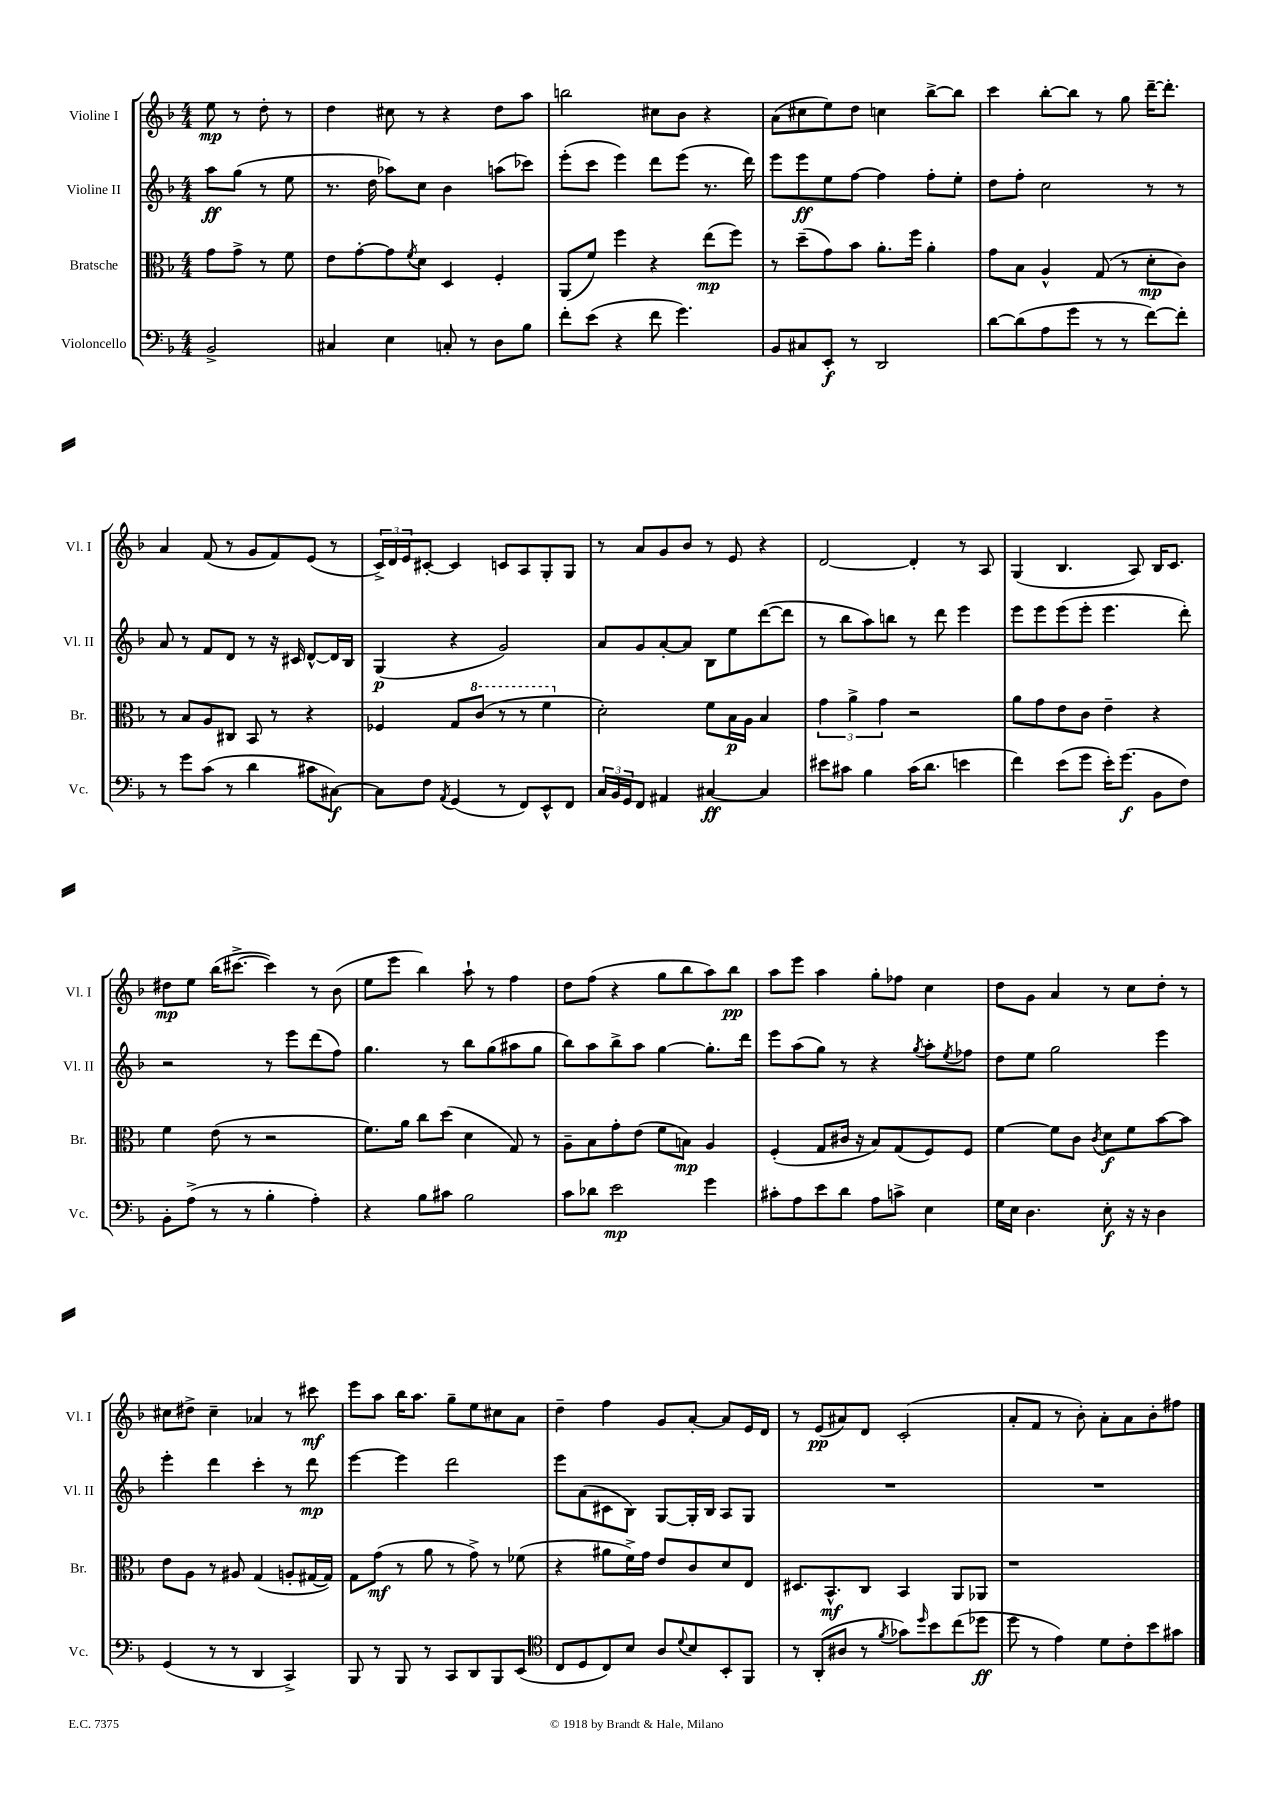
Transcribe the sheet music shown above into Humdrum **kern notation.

**kern	**dynam	**kern	**dynam	**kern	**dynam	**kern	**dynam
*part4	*part4	*part3	*part3	*part2	*part2	*part1	*part1
*staff4	*staff4	*staff3	*staff3	*staff2	*staff2	*staff1	*staff1
*I"Violoncello	*	*I"Bratsche	*	*I"Violine II	*	*I"Violine I	*
*I'Vc.	*	*I'Br.	*	*I'Vl. II	*	*I'Vl. I	*
*clefF4	*	*clefC3	*	*clefG2	*	*clefG2	*
*k[b-]	*	*k[b-]	*	*k[b-]	*	*k[b-]	*
*M4/4	*	*M4/4	*	*M4/4	*	*M4/4	*
=	=	=	=	=	=	=	=
2BB-^/	.	8g\L	.	8aa\L	ff	8ee\	mp
.	.	8g^\J	.	(8gg\J	.	8r	.
.	.	8r	.	8r	.	8dd'\	.
.	.	8f\	.	8ee\	.	8r	.
=1	=1	=1	=1	=1	=1	=1	=1
4C#X/	.	8e\L	.	8.r	.	4dd\	.
.	.	[8g'\	.	.	.	.	.
.	.	.	.	16dd\	.	.	.
4E\	.	8g\]	.	8aa-X\L)	.	8cc#X\	.
.	.	8qf/	.	.	.	.	.
.	.	8d\J	.	8cc\J	.	8r	.
8Cn'/	.	4D/	.	4b-\	.	4r	.
8r	.	.	.	.	.	.	.
8D\L	.	4F'/	.	(8aan\L	.	8dd\L	.
8B-\J	.	.	.	8ccc-X\J)	.	8aa\J	.
=2	=2	=2	=2	=2	=2	=2	=2
8f'\L	.	(8AA/L	.	(8eee'\L	.	2bbn\	.
(8e\J	.	8f/J)	.	8ccc\J	.	.	.
4r	.	4ff\	.	4eee\)	.	.	.
8f\	.	4r	.	8ddd\L	.	8cc#X\L	.
4.g\)	.	.	.	(8eee\J	.	8b-\J	.
.	.	(8ee\L	mp	8.r	.	4r	.
.	.	8ff\J)	.	.	.	.	.
.	.	.	.	16ddd\)	.	.	.
=3	=3	=3	=3	=3	=3	=3	=3
8BB-/L	.	8r	.	8eee\L	.	(8a\L	.
8C#X/	.	(8dd~\L	.	8eee\	ff	8cc#X\	.
8EE'/J	f	8g\)	.	8ee\	.	8ee\)	.
8r	.	8b-\J	.	[8ff\J	.	8dd\J	.
2DD/	.	8.a'\L	.	4ff\]	.	4ccn\	.
.	.	16ff\Jk	.	.	.	.	.
.	.	4a'\	.	8ff'\L	.	[8bb-^\L	.
.	.	.	.	8ee'\J	.	8bb-\J]	.
=4	=4	=4	=4	=4	=4	=4	=4
[8d\L	.	8g\L	.	8dd\L	.	4ccc\	.
(8d\]	.	8B-\J	.	8ff'\J	.	.	.
8A\	.	4A^^/	.	2cc\	.	[8bb-'\L	.
8g\J	.	.	.	.	.	8bb-\J]	.
8r	.	(8G/	.	.	.	8r	.
8r	.	8r	.	.	.	8gg\	.
[8f\L)	.	8d'\L	mp	8r	.	[16ddd~\KL	.
.	.	.	.	.	.	8.ddd'\J]	.
8f'\J]	.	8c\J)	.	8r	.	.	.
!!LO:LB:g=z
=5	=5	=5	=5	=5	=5	=5	=5
8r	.	8r	.	8a/	.	4a/	.
8g\L	.	8B-/L	.	8r	.	.	.
(8c\J	.	8A/	.	8f/L	.	(8f/	.
8r	.	8C#X/J	.	8d/J	.	8r	.
4d\	.	8BB-/	.	8r	.	8g/L	.
.	.	8r	.	16r	.	8f/)	.
.	.	.	.	16c#X/	.	.	.
8c#X\L	.	4r	.	[8d^^/L	.	(8e/J	.
[8C#X\J)	f	.	.	16d/L]	.	8r	.
.	.	.	.	16B-/JJ	.	.	.
=6	=6	=6	=6	=6	=6	=6	=6
8C#\L]	.	4F-X/	.	(4G/	p	24c^/LL)	.
.	.	.	.	.	.	24d/	.
.	.	.	.	.	.	24e/J	.
8F\J	.	.	.	.	.	[8c#X'/J	.
8qAA/	.	.	.	.	.	.	.
(4GG/	.	8G/L	.	4r	.	4c#/]	.
*	*	*8va	*	*	*	*	*
.	.	(8cc/J	.	.	.	.	.
8r	.	8r	.	2g/)	.	8cn/L	.
8FF/L)	.	8r	.	.	.	8A/	.
8EE^^/	.	4ff\	.	.	.	8G'/	.
8FF/J	.	.	.	.	.	8G/J	.
=7	=7	=7	=7	=7	=7	=7	=7
*	*	*X8va	*	*	*	*	*
24C/LL	.	2d'\)	.	8a/L	.	8r	.
24BB-/	.	.	.	.	.	.	.
24GG/J	.	.	.	.	.	.	.
8FF/J	.	.	.	8g/	.	8a/L	.
4AA#X/	.	.	.	[8a'/	.	8g/	.
.	.	.	.	8a/J]	.	8b-/J	.
[4C#X/	ff	8f\L	.	8B-\L	.	8r	.
.	.	16B-\L	p	8ee\	.	8e/	.
.	.	16A\JJ	.	.	.	.	.
4C#/]	.	4B-/	.	([8ddd\	.	4r	.
.	.	.	.	8ddd\J]	.	.	.
=8	=8	=8	=8	=8	=8	=8	=8
8e#X\L	.	6g\	.	8r	.	[2d/	.
8c#X\J	.	.	.	8bb-\L	.	.	.
.	.	6a^\	.	.	.	.	.
4B-\	.	.	.	8aa\)	.	.	.
.	.	6g\	.	.	.	.	.
.	.	.	.	8bbn\J	.	.	.
(16c#\KL	.	2r	.	8r	.	4d'/]	.
8.d\J	.	.	.	.	.	.	.
.	.	.	.	8ddd\	.	.	.
4en\	.	.	.	4eee\	.	8r	.
.	.	.	.	.	.	8A/	.
=9	=9	=9	=9	=9	=9	=9	=9
4f\)	.	8a\L	.	8eee\L	.	(4G/	.
.	.	8g\	.	8eee\	.	.	.
(8e\L	.	8e\	.	(8eee\	.	4.B-/	.
8g\J	.	8c\J	.	8eee'\J	.	.	.
16e'\KL)	.	4e~\	.	4.eee\	.	.	.
(8.g\J	f	.	.	.	.	.	.
.	.	.	.	.	.	8A/)	.
8BB-\L	.	4r	.	.	.	16B-/KL	.
.	.	.	.	.	.	8.c/J	.
8F\J)	.	.	.	8ddd'\)	.	.	.
!!LO:LB:g=z
=10	=10	=10	=10	=10	=10	=10	=10
8BB-'\L	.	4f\	.	2r	.	8dd#X\L	mp
(8A^\J	.	.	.	.	.	8ee\J	.
8r	.	(8e\	.	.	.	(16bb-\KL	.
.	.	.	.	.	.	[8.ccc#X^\J	.
8r	.	8r	.	.	.	.	.
4B-'\	.	2r	.	8r	.	4ccc#\])	.
.	.	.	.	8eee\L	.	.	.
4A'\)	.	.	.	(8ddd\	.	8r	.
.	.	.	.	8ff\J)	.	(8b-\	.
=11	=11	=11	=11	=11	=11	=11	=11
4r	.	8.f\L)	.	4.gg\	.	8ee\L	.
.	.	.	.	.	.	8eee\J	.
.	.	16a\Jk	.	.	.	.	.
8B-\L	.	8cc\L	.	.	.	4bb-\)	.
8c#X\J	.	(8dd\J	.	8r	.	.	.
2B-\	.	4d\	.	8bb-\L	.	8aa`\	.
.	.	.	.	(8gg\	.	8r	.
.	.	8G/)	.	8aa#X\	.	4ff\	.
.	.	8r	.	8gg\J	.	.	.
=12	=12	=12	=12	=12	=12	=12	=12
8c\L	.	8A~\L	.	8bb-\L)	.	8dd\L	.
8d-X\J	.	8B-\	.	8aa\	.	(8ff\J	.
2e\	mp	8g'\	.	8bb-^\	.	4r	.
.	.	(8e\J	.	8aa\J	.	.	.
.	.	8f\L	.	[4gg\	.	8gg\L	.
.	.	8Bn\J)	mp	.	.	8bb-\	.
4g\	.	4A/	.	8.gg'\L]	.	8aa\)	.
.	.	.	.	.	.	8bb-\J	pp
.	.	.	.	16ddd\Jk	.	.	.
=13	=13	=13	=13	=13	=13	=13	=13
8c#X'\L	.	(4F'/	.	8eee\L	.	8aa\L	.
8A\	.	.	.	(8aa\	.	8eee\J	.
8e\	.	8G/L	.	8gg\J)	.	4aa\	.
8d\J	.	16c#X/Jk	.	8r	.	.	.
.	.	16r	.	.	.	.	.
8A\L	.	8B-/L)	.	4r	.	8gg'\L	.
8cn^\J	.	(8G/	.	.	.	8ff-X\J	.
.	.	.	.	8qgg/	.	.	.
4E\	.	8F/)	.	8aa'\L	.	4cc\	.
.	.	.	.	8qee/	.	.	.
.	.	8F/J	.	8ff-X\J	.	.	.
=14	=14	=14	=14	=14	=14	=14	=14
16G\LL	.	[4f\	.	8dd\L	.	8dd\L	.
16E\JJ	.	.	.	.	.	.	.
4.D\	.	.	.	8ee\J	.	8g\J	.
.	.	8f\L]	.	2gg\	.	4a/	.
.	.	8c\J	.	.	.	.	.
.	.	8qc/	.	.	.	.	.
8E'\	f	8d\L	f	.	.	8r	.
16r	.	8f\	.	.	.	8cc\L	.
16r	.	.	.	.	.	.	.
4D\	.	[8b-\	.	4eee\	.	8dd'\J	.
.	.	8b-\J]	.	.	.	8r	.
!!LO:LB:g=z
=15	=15	=15	=15	=15	=15	=15	=15
(4GG/	.	8e\L	.	4eee'\	.	8cc#X\L	.
.	.	8A\J	.	.	.	8dd#X^\J	.
8r	.	8r	.	4ddd\	.	4cc#~\	.
8r	.	8A#X/	.	.	.	.	.
4DD/	.	(4G/	.	4ccc'\	.	4a-X/	.
4CC^/)	.	8An'/L	.	8r	.	8r	.
.	.	[16G#X/L	.	8ddd\	mp	8ccc#X\	mf
.	.	16G#/JJ])	.	.	.	.	.
=16	=16	=16	=16	=16	=16	=16	=16
8BBB-/	.	8G\L	.	[4eee\	.	8eee\L	.
8r	.	(8g\J	mf	.	.	8aa\J	.
8BBB-/	.	8r	.	4eee\]	.	16bb-\KL	.
.	.	.	.	.	.	8.aa\J	.
8r	.	8a\	.	.	.	.	.
8CC/L	.	8r	.	2ddd\	.	8gg~\L	.
8DD/	.	8g^\)	.	.	.	8ee\	.
8BBB-/	.	8r	.	.	.	8cc#X\	.
(8EE/J	.	(8f-X\	.	.	.	8a\J	.
=17	=17	=17	=17	=17	=17	=17	=17
*clefC4	*	*	*	*	*	*	*
8C/L	.	4r	.	8eee\L	.	4dd~\	.
8D/	.	.	.	(8a\	.	.	.
8C/)	.	8a#X\L	.	8c#X\	.	4ff\	.
8B-/J	.	16f^\L)	.	8B-\J)	.	.	.
.	.	16g\JJ	.	.	.	.	.
8A/L	.	8e/L	.	[8G/L	.	8g/L	.
8qqd/	.	.	.	.	.	.	.
8B-/	.	8c/	.	16G'/L]	.	[8a'/J	.
.	.	.	.	16B-/JJ	.	.	.
8BB-'/	.	8d/	.	8A/L	.	8a/L]	.
8FF/J	.	8E/J	.	8G/J	.	16e/L	.
.	.	.	.	.	.	16d/JJ	.
=18	=18	=18	=18	=18	=18	=18	=18
8r	.	8.D#X/L	.	1r	.	8r	.
(8AA'/L	.	.	.	.	.	(8e/L	pp
.	.	8.BB-^^/	mf	.	.	.	.
8A#X/J	.	.	.	.	.	8a#X/)	.
8r	.	8C/J	.	.	.	8d/J	.
8qf/	.	.	.	.	.	.	.
8g-X\L)	.	4BB-/	.	.	.	(2c'/	.
16qqdd/	.	.	.	.	.	.	.
8b-\	.	.	.	.	.	.	.
(8cc\	.	8AA/L	.	.	.	.	.
8dd-X\J	ff	8AA-X/J	.	.	.	.	.
=19	=19	=19	=19	=19	=19	=19	=19
8dd\	.	1r	.	1r	.	8a'/L	.
8r	.	.	.	.	.	8f/J	.
4e\)	.	.	.	.	.	8r	.
.	.	.	.	.	.	8b-'\)	.
8d\L	.	.	.	.	.	8a'\L	.
8c'\	.	.	.	.	.	8a\	.
8b-\	.	.	.	.	.	8b-'\	.
8g#X\J	.	.	.	.	.	8ff#X\J	.
==	==	==	==	==	==	==	==
*-	*-	*-	*-	*-	*-	*-	*-
